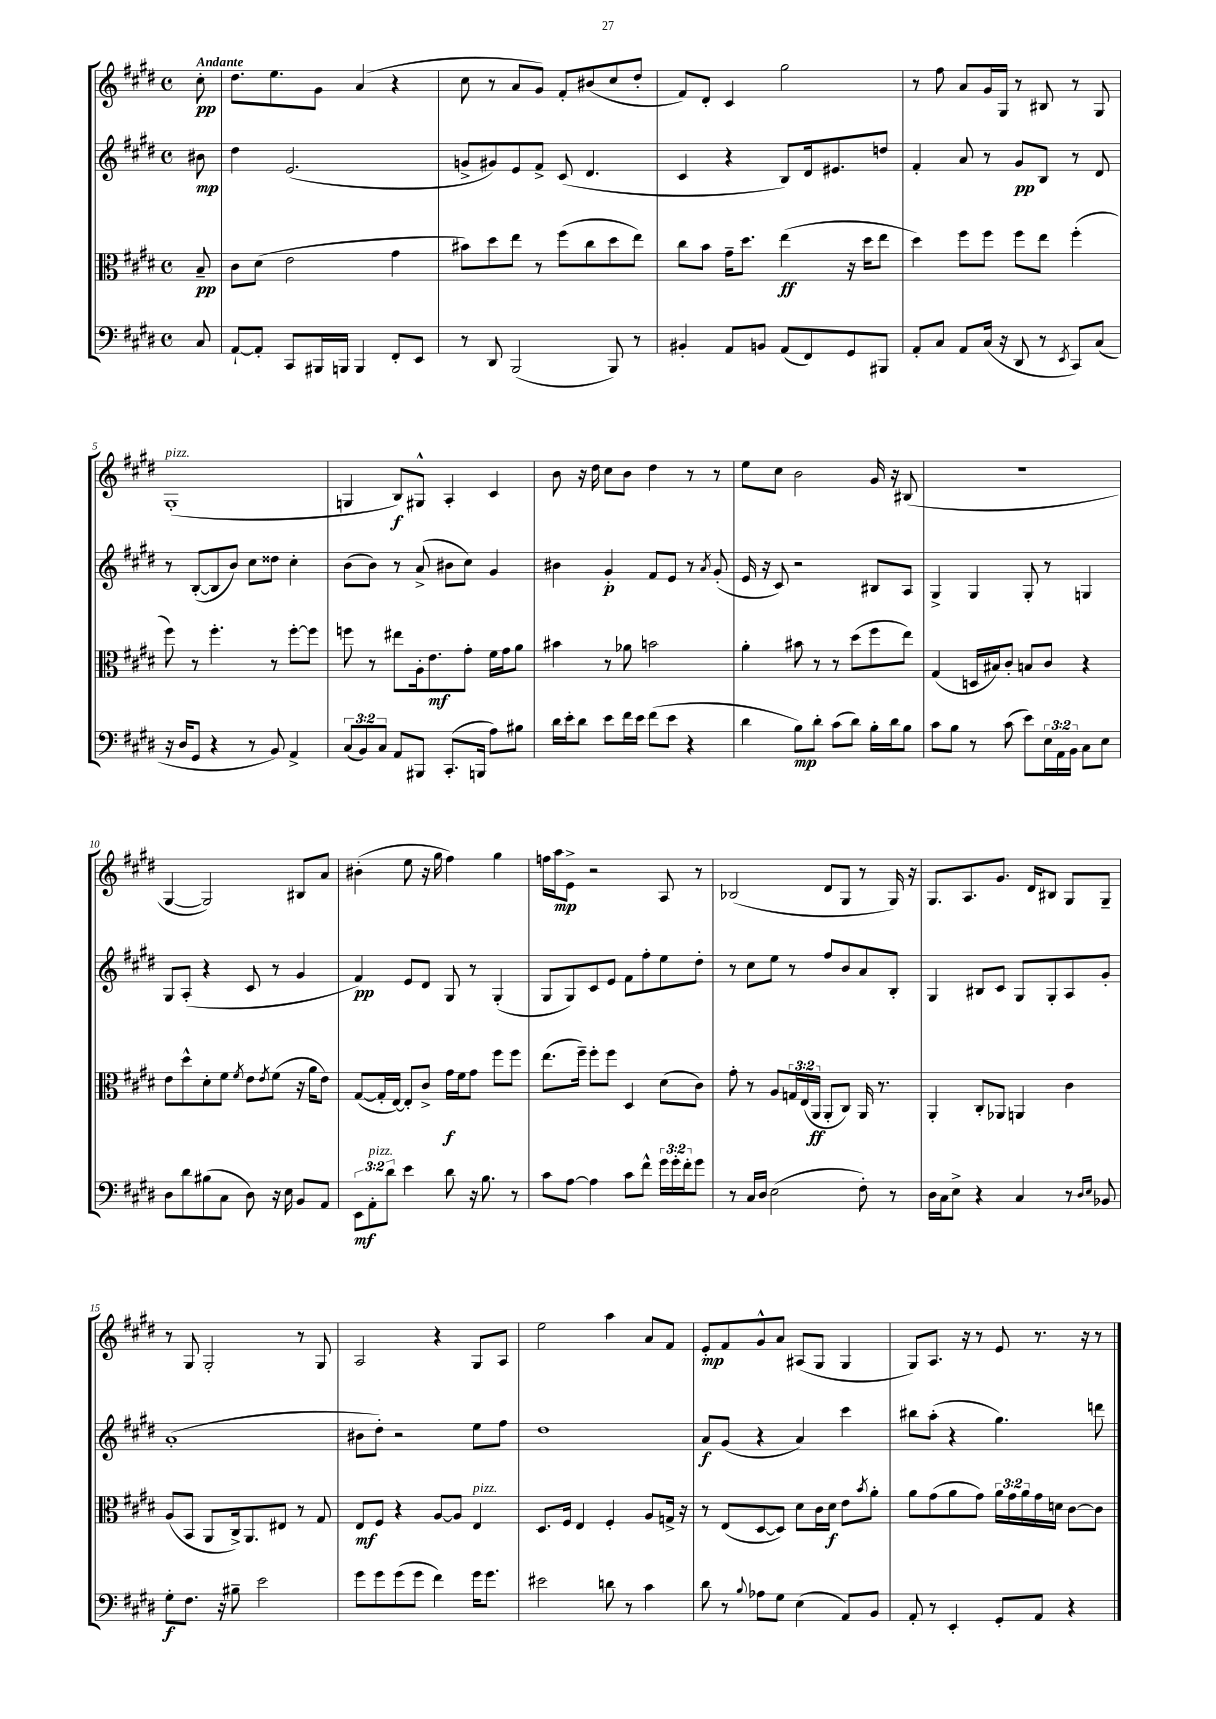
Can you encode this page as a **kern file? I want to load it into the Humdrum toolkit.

**kern	**dynam	**kern	**dynam	**kern	**dynam	**kern	**dynam
*part4	*part4	*part3	*part3	*part2	*part2	*part1	*part1
*staff4	*staff4	*staff3	*staff3	*staff2	*staff2	*staff1	*staff1
*clefF4	*	*clefC3	*	*clefG2	*	*clefG2	*
*k[f#c#g#d#]	*	*k[f#c#g#d#]	*	*k[f#c#g#d#]	*	*k[f#c#g#d#]	*
*M4/4	*	*M4/4	*	*M4/4	*	*M4/4	*
*met(c)	*	*met(c)	*	*met(c)	*	*met(c)	*
=	=	=	=	=	=	=	=
!	!	!	!	!	!	!LO:TX:a:B:t=Andante	!
8C#/	.	8B~/	pp	8b#X\	mp	8cc#'\	pp
=1	=1	=1	=1	=1	=1	=1	=1
[8AA`/L	.	8c#\L	.	4dd#\	.	8.dd#\L	.
8AA'/J]	.	(8d#\J	.	.	.	.	.
.	.	.	.	.	.	8.ee\	.
8CC#/L	.	2e\	.	(2.e/	.	.	.
16BBB#X/L	.	.	.	.	.	8g#\J	.
16BBBn/JJ	.	.	.	.	.	.	.
4BBB/	.	.	.	.	.	(4a/	.
8FF#'/L	.	4g#\	.	.	.	4r	.
8EE/J	.	.	.	.	.	.	.
=2	=2	=2	=2	=2	=2	=2	=2
8r	.	8b#X\L)	.	8gn^/L	.	8cc#\	.
8DD#/	.	8dd#\	.	8g#X/)	.	8r	.
(2BBB/	.	8ee\J	.	8e/	.	8a/L	.
.	.	8r	.	8f#^/J	.	8g#/J)	.
.	.	(8ff#\L	.	(8c#/	.	8f#'/L	.
.	.	8cc#\	.	4.d#/	.	(8b#X/	.
8BBB/)	.	8dd#\	.	.	.	8cc#/	.
8r	.	8ee\J)	.	.	.	8dd#'/J	.
=3	=3	=3	=3	=3	=3	=3	=3
4BB#X'/	.	8cc#\L	.	4c#/	.	8f#/L)	.
.	.	8b\J	.	.	.	8d#'/J	.
8AA/L	.	16g#~\KL	.	4r	.	4c#/	.
.	.	8.dd#\J	.	.	.	.	.
8BBn/J	.	.	.	.	.	.	.
(8AA/L	.	(4ee\	ff	8B/L)	.	2gg#\	.
8FF#/)	.	.	.	16d#/k	.	.	.
.	.	.	.	8.e#X/	.	.	.
8GG#/	.	16r	.	.	.	.	.
.	.	16dd#\KL	.	.	.	.	.
8BBB#X/J	.	8ee\J	.	8ddn/J	.	.	.
=4	=4	=4	=4	=4	=4	=4	=4
8AA'/L	.	4dd#\)	.	4f#'/	.	8r	.
8C#/J	.	.	.	.	.	8ff#\	.
8AA/L	.	8ff#\L	.	8a/	.	8a/L	.
(16C#/Jk	.	8ff#\J	.	8r	.	16g#/L	.
16r	.	.	.	.	.	16G#/JJ	.
8DD#/	.	8ff#\L	.	8g#/L	pp	8r	.
8r	.	8ee\J	.	8B/J	.	8B#X/	.
8qEE/	.	.	.	.	.	.	.
8CC#/L)	.	(4ff#'\	.	8r	.	8r	.
(8C#/J	.	.	.	8d#/	.	8G#/	.
!!LO:LB:g=z
=5	=5	=5	=5	=5	=5	=5	=5
!	!	!	!	!	!	!LO:TX:a:i:t=pizz.	!
16r	.	8ff#\)	.	8r	.	(1G#'	.
16D#/KL	.	.	.	.	.	.	.
8GG#/J	.	8r	.	([8B'/L	.	.	.
4r	.	4.ff#'\	.	8B/]	.	.	.
.	.	.	.	8b/J)	.	.	.
8r	.	.	.	8cc#\L	.	.	.
8BB/)	.	8r	.	8dd##X\J	.	.	.
4AA^/	.	[8ff#'\L	.	4cc#'\	.	.	.
.	.	8ff#\J]	.	.	.	.	.
=6	=6	=6	=6	=6	=6	=6	=6
(12C#/L	.	8ffn\	.	(8b\L	.	4Gn/	.
12BB/)	.	.	.	.	.	.	.
.	.	8r	.	8b\J)	.	.	.
12C#/J	.	.	.	.	.	.	.
8AA/L	.	8ee#X\L	.	8r	.	8B/L)	f
8BBB#X/J	.	16A'\k	.	(8a^/	.	8G#X^^/J	.
.	.	8.e\	mf	.	.	.	.
(8.CC#'/L	.	.	.	8b#X\L	.	4A'/	.
.	.	8g#'\J	.	8cc#\J)	.	.	.
16BBBn/Jk	.	.	.	.	.	.	.
8A\L)	.	16f#\LL	.	4g#/	.	4c#/	.
.	.	16g#\J	.	.	.	.	.
8B#X\J	.	8a\J	.	.	.	.	.
=7	=7	=7	=7	=7	=7	=7	=7
16d#\LL	.	4b#X\	.	4b#X\	.	8b\	.
16e'\J	.	.	.	.	.	.	.
8d#\J	.	.	.	.	.	16r	.
.	.	.	.	.	.	16dd#\	.
8e\L	.	8r	.	4g#'/	p	8cc#\L	.
16f#\L	.	8a-X\	.	.	.	8b\J	.
16e\JJ	.	.	.	.	.	.	.
(8f#\L	.	2bn\	.	8f#/L	.	4dd#\	.
8e\J	.	.	.	8e/J	.	.	.
4r	.	.	.	8r	.	8r	.
.	.	.	.	8qa/	.	.	.
.	.	.	.	(8g#'/	.	8r	.
=8	=8	=8	=8	=8	=8	=8	=8
4d#\	.	4a'\	.	16e/	.	8ee\L	.
.	.	.	.	16r	.	.	.
.	.	.	.	8c#/)	.	8cc#\J	.
8B\L)	mp	8b#X\	.	2r	.	2b\	.
8d#'\J	.	8r	.	.	.	.	.
(8c#\L	.	8r	.	.	.	.	.
8d#\J)	.	(8dd#\L	.	.	.	.	.
16B'\LL	.	8ff#\	.	8B#X/L	.	16g#/	.
16d#\J	.	.	.	.	.	16r	.
8B\J	.	8ee\J)	.	8A/J	.	(8B#X/	.
=9	=9	=9	=9	=9	=9	=9	=9
8c#\L	.	(4G#/	.	4G#^/	.	1r	.
8B\J	.	.	.	.	.	.	.
8r	.	16Dn/LL	.	4G#/	.	.	.
.	.	16B#X/J)	.	.	.	.	.
(8c#\	.	8c#'/J	.	.	.	.	.
8e\L)	.	8Bn/L	.	8G#'/	.	.	.
24E\L	.	8c#/J	.	8r	.	.	.
24AA\	.	.	.	.	.	.	.
24BB\JJ	.	.	.	.	.	.	.
8C#\L	.	4r	.	4Gn/	.	.	.
8E\J	.	.	.	.	.	.	.
!!LO:LB:g=z
=10	=10	=10	=10	=10	=10	=10	=10
8D#\L	.	8e\L	.	8G#/L	.	[4G#/	.
8d#\	.	8dd#^^\	.	(8A'/J	.	.	.
(8B#X\	.	8d#'\	.	4r	.	2G#/])	.
8C#\J	.	8f#\J	.	.	.	.	.
.	.	8qf#/	.	.	.	.	.
8D#\)	.	8e\L	.	8c#/	.	.	.
.	.	8qe/	.	.	.	.	.
16r	.	(8f#\J	.	8r	.	.	.
16E\	.	.	.	.	.	.	.
8BB/L	.	16r	.	4g#/	.	8B#X/L	.
.	.	16a\KL	.	.	.	.	.
8AA/J	.	8e\J)	.	.	.	8a/J	.
=11	=11	=11	=11	=11	=11	=11	=11
12EE\L	mf	([8G#/L	.	4f#/)	pp	(4b#X'\	.
!LO:TX:a:i:t=pizz.	!	!	!	!	!	!	!
12AA'\	.	.	.	.	.	.	.
.	.	16G#'/L]	.	.	.	.	.
12d#\J	.	.	.	.	.	.	.
.	.	[16E/JJ)	.	.	.	.	.
4e\	.	8E'/L]	.	8e/L	.	8ee\	.
.	.	8c#^/J	.	8d#/J	.	16r	.
.	.	.	.	.	.	16gg#\	.
8d#\	.	16g#\LL	f	8G#/	.	4ff#\)	.
.	.	16f#\J	.	.	.	.	.
16r	.	8g#\J	.	8r	.	.	.
8.B\	.	.	.	.	.	.	.
.	.	8ff#\L	.	(4G#'/	.	4gg#\	.
8r	.	8ff#\J	.	.	.	.	.
=12	=12	=12	=12	=12	=12	=12	=12
8c#\L	.	(8.ee\L	.	8G#/L	.	16ffn\LL	.
.	.	.	.	.	.	16aa\J	mp
[8A\J	.	.	.	8G#/)	.	8e^\J	.
.	.	16ff#~\Jk)	.	.	.	.	.
4A\]	.	8ff#'\L	.	8c#/	.	2r	.
.	.	8ff#\J	.	8e/J	.	.	.
8c#\L	.	4D#/	.	8f#\L	.	.	.
8f#^^\J	.	.	.	8ff#'\	.	.	.
24g#\LL	.	(8d#\L	.	8ee\	.	8A/	.
24g#'\	.	.	.	.	.	.	.
24f#'\J	.	.	.	.	.	.	.
8g#\J	.	8c#\J)	.	8dd#'\J	.	8r	.
=13	=13	=13	=13	=13	=13	=13	=13
8r	.	8g#'\	.	8r	.	(2B-X/	.
16C#/LL	.	8r	.	8cc#\L	.	.	.
16D#/JJ	.	.	.	.	.	.	.
(2E\	.	8A/L	.	8ee\J	.	.	.
.	.	24Gn/L	.	8r	.	.	.
.	.	(24E/	.	.	.	.	.
.	.	24AA/JJ	ff	.	.	.	.
.	.	8AA'/L	.	8ff#/L	.	8d#/L	.
.	.	8C#/J)	.	8b/	.	8G#/J	.
8F#'\)	.	16AA/	.	8a/	.	8r	.
.	.	8.r	.	.	.	.	.
8r	.	.	.	8B'/J	.	16G#/)	.
.	.	.	.	.	.	16r	.
=14	=14	=14	=14	=14	=14	=14	=14
16D#\LL	.	4AA'/	.	4G#/	.	8.G#/L	.
16C#\J	.	.	.	.	.	.	.
8E^\J	.	.	.	.	.	.	.
.	.	.	.	.	.	8.A/	.
4r	.	8C#'/L	.	8B#X/L	.	.	.
.	.	8AA-X/J	.	8c#/J	.	8.g#/J	.
4C#/	.	4AAn/	.	8G#/L	.	.	.
.	.	.	.	.	.	16d#/KL	.
.	.	.	.	8G#'/	.	8B#X/J	.
8r	.	4c#\	.	8A/	.	8G#/L	.
16qqD#/LL	.	.	.	.	.	.	.
16qqE/JJ	.	.	.	.	.	.	.
8BB-X/	.	.	.	8g#'/J	.	8G#~/J	.
!!LO:LB:g=z
=15	=15	=15	=15	=15	=15	=15	=15
8G#'\L	f	(8A/L	.	(1a'	.	8r	.
8.F#\J	.	8BB/J	.	.	.	8G#/	.
.	.	8AA/L	.	.	.	2G#'/	.
16r	.	.	.	.	.	.	.
8B#X~\	.	16C#^/k)	.	.	.	.	.
.	.	8.AA/	.	.	.	.	.
2e\	.	.	.	.	.	.	.
.	.	8E#X/J	.	.	.	.	.
.	.	8r	.	.	.	8r	.
.	.	8G#/	.	.	.	8G#/	.
=16	=16	=16	=16	=16	=16	=16	=16
8g#\L	.	8E/L	mf	8b#X\L	.	2A/	.
8g#\	.	8F#/J	.	8dd#'\J)	.	.	.
(8g#\	.	4r	.	2r	.	.	.
8g#\J	.	.	.	.	.	.	.
4f#\)	.	[8A/L	.	.	.	4r	.
.	.	8A/J]	.	.	.	.	.
!	!	!LO:TX:a:i:t=pizz.	!	!	!	!	!
16g#\KL	.	4E/	.	8ee\L	.	8G#/L	.
8.g#\J	.	.	.	.	.	.	.
.	.	.	.	8ff#\J	.	8A/J	.
=17	=17	=17	=17	=17	=17	=17	=17
2e#X\	.	8.D#/L	.	1dd#	.	2ee\	.
.	.	16F#/Jk	.	.	.	.	.
.	.	4E/	.	.	.	.	.
8dn\	.	4F#'/	.	.	.	4aa\	.
8r	.	.	.	.	.	.	.
4c#\	.	8A/L	.	.	.	8a/L	.
.	.	16Gn^/Jk	.	.	.	8f#/J	.
.	.	16r	.	.	.	.	.
=18	=18	=18	=18	=18	=18	=18	=18
8d#\	.	8r	.	8a/L	f	8e'/L	mp
8r	.	(8E/L	.	(8g#/J	.	8f#/	.
8qqB/	.	.	.	.	.	.	.
8A-X\L	.	[8D#/	.	4r	.	8g#^^/	.
8G#\J	.	8D#/J])	.	.	.	8a/J	.
(4E\	.	8d#\L	.	4a/)	.	(8A#X/L	.
.	.	16c#\L	.	.	.	8G#/J	.
.	.	16d#\JJ	f	.	.	.	.
8AA/L)	.	8e\L	.	4ccc#\	.	4G#/	.
.	.	8qb/	.	.	.	.	.
8BB/J	.	8a'\J	.	.	.	.	.
=19	=19	=19	=19	=19	=19	=19	=19
8AA'/	.	8a\L	.	8bb#X\L	.	8G#/L)	.
8r	.	(8g#\	.	(8aa'\J	.	8.A/J	.
4EE'/	.	8a\	.	4r	.	.	.
.	.	.	.	.	.	16r	.
.	.	8g#\J)	.	.	.	8r	.
8GG#'/L	.	24a\LL	.	4.gg#\)	.	8e/	.
.	.	24g#\	.	.	.	.	.
.	.	24a\	.	.	.	.	.
8AA/J	.	16g#\	.	.	.	8.r	.
.	.	16dn\JJ	.	.	.	.	.
4r	.	[8c#\L	.	.	.	.	.
.	.	.	.	.	.	16r	.
.	.	8c#\J]	.	8dddn\	.	8r	.
==	==	==	==	==	==	==	==
*-	*-	*-	*-	*-	*-	*-	*-
